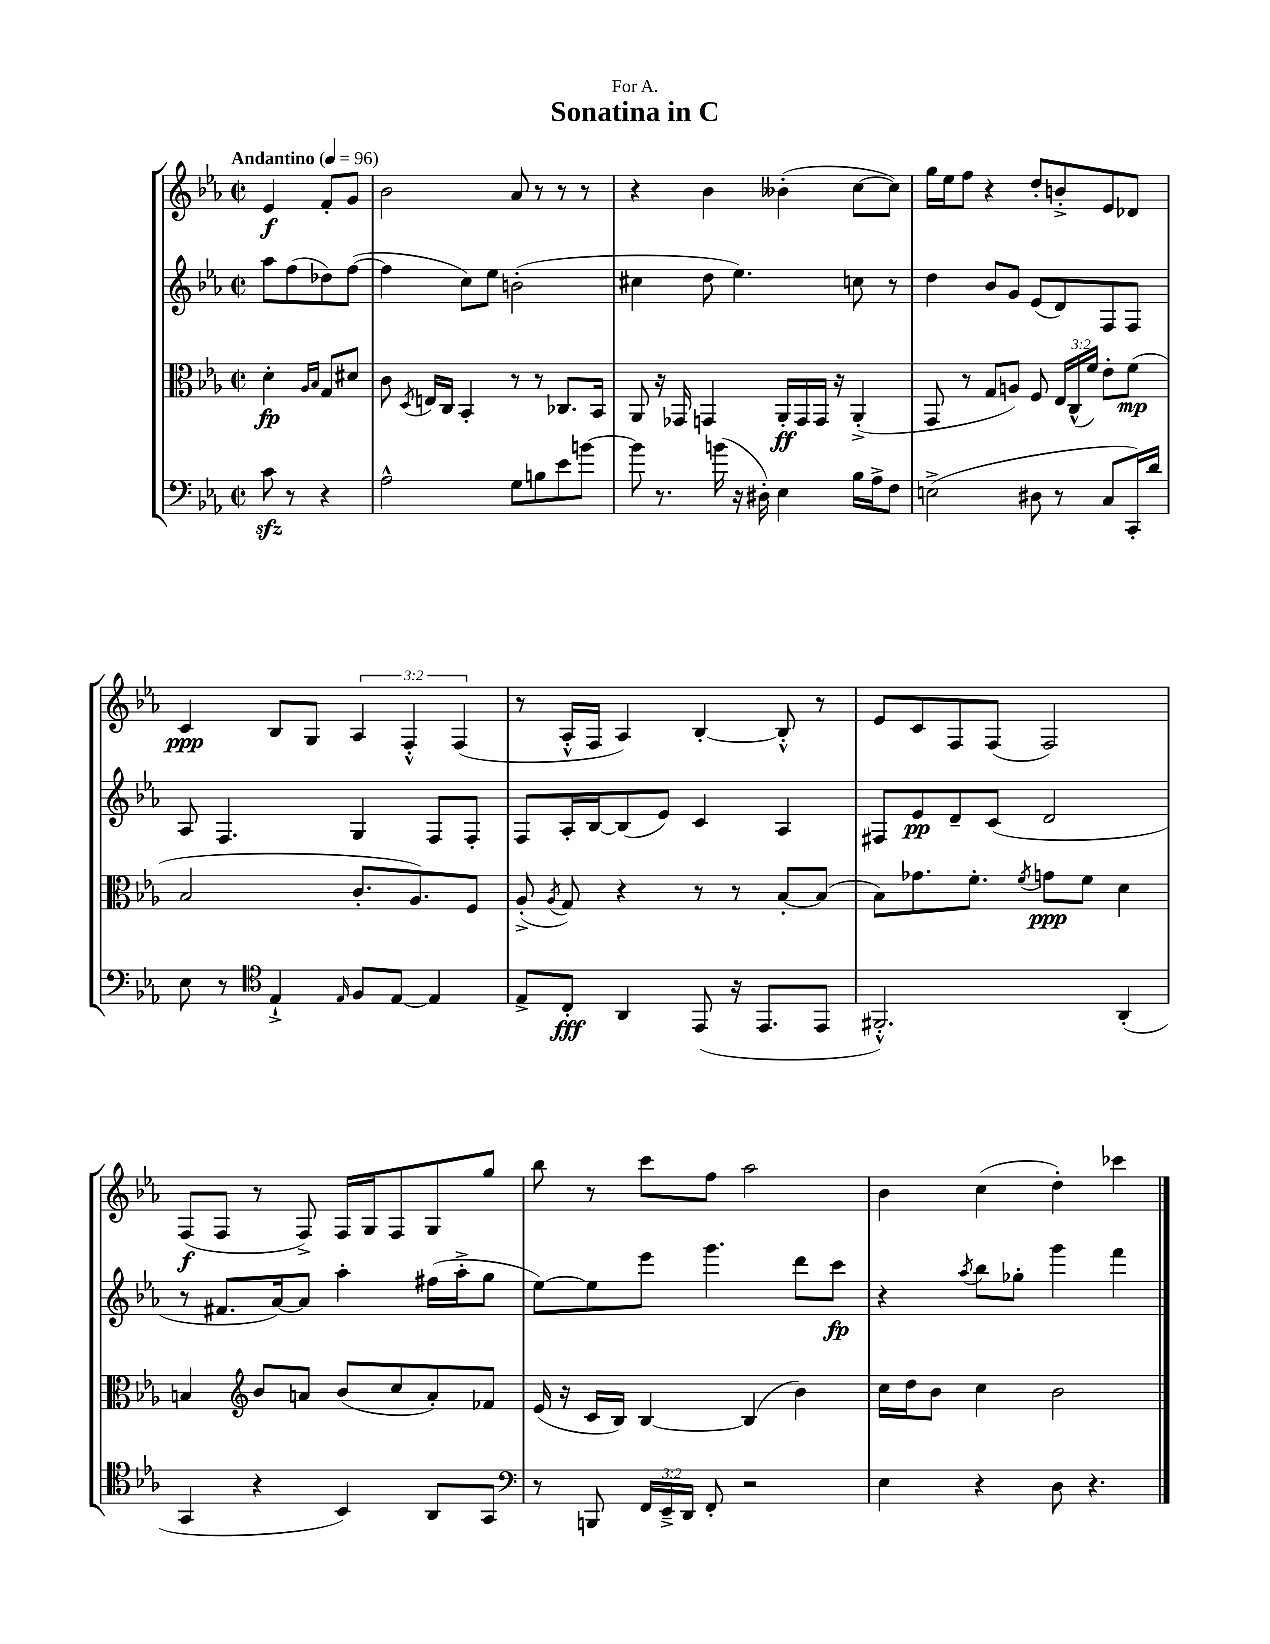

**kern	**dynam	**kern	**dynam	**kern	**dynam	**kern	**dynam
*part4	*part4	*part3	*part3	*part2	*part2	*part1	*part1
*staff4	*staff4	*staff3	*staff3	*staff2	*staff2	*staff1	*staff1
*clefF4	*	*clefC3	*	*clefG2	*	*clefG2	*
*k[b-e-a-]	*	*k[b-e-a-]	*	*k[b-e-a-]	*	*k[b-e-a-]	*
*M2/2	*	*M2/2	*	*M2/2	*	*M2/2	*
*met(c|)	*	*met(c|)	*	*met(c|)	*	*met(c|)	*
*MM96	*	*MM96	*	*MM96	*	*MM96	*
=	=	=	=	=	=	=	=
!	!	!	!	!	!	!LO:TX:a:B:t=Andantino	!
8czz\	.	4d'\	fp	8aa-\L	.	4e-/	f
8r	.	.	.	(8ff\	.	.	.
.	.	16qqA-/LL	.	.	.	.	.
.	.	16qqB-/JJ	.	.	.	.	.
4r	.	8G/L	.	8dd-X\)	.	8f'/L	.
.	.	8d#X/J	.	([8ff\J	.	8g/J	.
=1	=1	=1	=1	=1	=1	=1	=1
2A-^^\	.	8c\	.	4ff\]	.	2b-\	.
.	.	8qD/	.	.	.	.	.
.	.	16En/LL	.	.	.	.	.
.	.	16C/JJ	.	.	.	.	.
.	.	4BB-'/	.	8cc\L)	.	.	.
.	.	.	.	8ee-\J	.	.	.
8G\L	.	8r	.	(2bn'\	.	8a-/	.
8Bn\	.	8r	.	.	.	8r	.
8e-\	.	8.C-X/L	.	.	.	8r	.
[8bn\J	.	.	.	.	.	8r	.
.	.	16BB-/Jk	.	.	.	.	.
=2	=2	=2	=2	=2	=2	=2	=2
8b\]	.	8AA-/	.	4cc#X\	.	4r	.
8.r	.	16r	.	.	.	.	.
.	.	16GG-X/	.	.	.	.	.
.	.	4GGn/	.	8dd\	.	4b-\	.
(16bn\	.	.	.	.	.	.	.
16r	.	.	.	4.ee-\)	.	.	.
16D#X'\)	.	.	.	.	.	.	.
4E-\	.	16AA-'/LL	ff	.	.	(4b--X'\	.
.	.	16GG/	.	.	.	.	.
.	.	16GG/JJ	.	.	.	.	.
.	.	16r	.	.	.	.	.
16B-\LL	.	(4AA-'^/	.	8ccn\	.	[8cc\L	.
16A-^\J	.	.	.	.	.	.	.
8F\J	.	.	.	8r	.	8cc\J])	.
=3	=3	=3	=3	=3	=3	=3	=3
(2En^\	.	8GG/	.	4dd\	.	16gg\LL	.
.	.	.	.	.	.	16ee-\J	.
.	.	8r	.	.	.	8ff\J	.
.	.	8G/L	.	8b-/L	.	4r	.
.	.	8An/J)	.	8g/J	.	.	.
8D#X\	.	8F/	.	(8e-/L	.	8dd'/L	.
8r	.	24E-/LL	.	8d/)	.	8bn'^/	.
.	.	(24C^^/	.	.	.	.	.
.	.	24f/JJ)	.	.	.	.	.
8C/L	.	8e-'\L	.	8F/	.	8e-/	.
16CC'/L)	.	(8f\J	mp	8F/J	.	8d-X/J	.
16d/JJ	.	.	.	.	.	.	.
!!LO:LB:g=z
=4	=4	=4	=4	=4	=4	=4	=4
8E-\	.	2B-/	.	8A-/	.	4c/	ppp
8r	.	.	.	4.F/	.	.	.
*clefC4	*	*	*	*	*	*	*
4E-`^/	.	.	.	.	.	8B-/L	.
.	.	.	.	.	.	8G/J	.
16qqE-/	.	.	.	.	.	.	.
8F/L	.	8.c'/L	.	4G/	.	6A-/	.
[8E-/J	.	.	.	.	.	.	.
.	.	.	.	.	.	6F'^^/	.
.	.	8.A-/)	.	.	.	.	.
4E-/]	.	.	.	8F/L	.	.	.
.	.	.	.	.	.	(6F/	.
.	.	8F/J	.	8F'/J	.	.	.
=5	=5	=5	=5	=5	=5	=5	=5
8E-^/L	.	(8A-'^/	.	8F/L	.	8r	.
.	.	8qA-/	.	.	.	.	.
8C'/J	fff	8G/)	.	16A-'/L	.	16A-'^^/LL	.
.	.	.	.	[16B-/J	.	16F/JJ	.
4AA-/	.	4r	.	(8B-/]	.	4A-/)	.
.	.	.	.	8e-/J)	.	.	.
(8EE-/	.	8r	.	4c/	.	[4B-'/	.
16r	.	8r	.	.	.	.	.
8.EE-/L	.	.	.	.	.	.	.
.	.	[8B-'/L	.	4A-/	.	8B-'^^/]	.
8EE-/J	.	(8B-/J]	.	.	.	8r	.
=6	=6	=6	=6	=6	=6	=6	=6
2.FF#X'^^/)	.	8B-\L)	.	8F#X/L	.	8e-/L	.
.	.	8.g-X\	.	8e-/	pp	8c/	.
.	.	.	.	8d~/	.	8F/	.
.	.	8.f'\J	.	.	.	.	.
.	.	.	.	(8c/J	.	(8F/J	.
.	.	8qf/	.	.	.	.	.
.	.	8gn\L	ppp	2d/	.	2F/)	.
.	.	8f\J	.	.	.	.	.
(4AA-'/	.	4d\	.	.	.	.	.
!!LO:LB:g=z
=7	=7	=7	=7	=7	=7	=7	=7
4GG/	.	4Bn/	.	8r	.	(8F/L	f
.	.	.	.	8.f#X/L	.	8F/J	.
*	*	*clefG2	*	*	*	*	*
4r	.	8b-/L	.	.	.	8r	.
.	.	.	.	[16a-/k)	.	.	.
.	.	8an/J	.	8a-/J]	.	8F^/)	.
4BB-/)	.	(8b-/L	.	4aa-'\	.	16F/LL	.
.	.	.	.	.	.	16G/J	.
.	.	8cc/	.	.	.	8F/	.
8AA-/L	.	8a'/)	.	(16ff#X\LL	.	8G/	.
.	.	.	.	16aa-'^\J	.	.	.
8GG/J	.	8f-X/J	.	8gg\J	.	8gg/J	.
=8	=8	=8	=8	=8	=8	=8	=8
*clefF4	*	*	*	*	*	*	*
8r	.	(16e-/	.	[8ee-\L)	.	8bb-\	.
.	.	16r	.	.	.	.	.
8BBBn/	.	16c/LL	.	8ee-\]	.	8r	.
.	.	16B-/JJ)	.	.	.	.	.
24FF/LL	.	[4B-/	.	8eee-\J	.	8ccc\L	.
24EE-~^/	.	.	.	.	.	.	.
24DD/JJ	.	.	.	.	.	.	.
8FF'/	.	.	.	4.ggg\	.	8ff\J	.
2r	.	(4B-/]	.	.	.	2aa-\	.
.	.	4b-\)	.	8ddd\L	.	.	.
.	.	.	.	8ccc\J	fp	.	.
=9	=9	=9	=9	=9	=9	=9	=9
4E-\	.	16cc\LL	.	4r	.	4b-\	.
.	.	16dd\J	.	.	.	.	.
.	.	8b-\J	.	.	.	.	.
.	.	.	.	8qaa-/	.	.	.
4r	.	4cc\	.	8bb-\L	.	(4cc\	.
.	.	.	.	8gg-X'\J	.	.	.
8D\	.	2b-\	.	4ggg\	.	4dd'\)	.
4.r	.	.	.	.	.	.	.
.	.	.	.	4fff\	.	4ccc-X\	.
==	==	==	==	==	==	==	==
*-	*-	*-	*-	*-	*-	*-	*-
